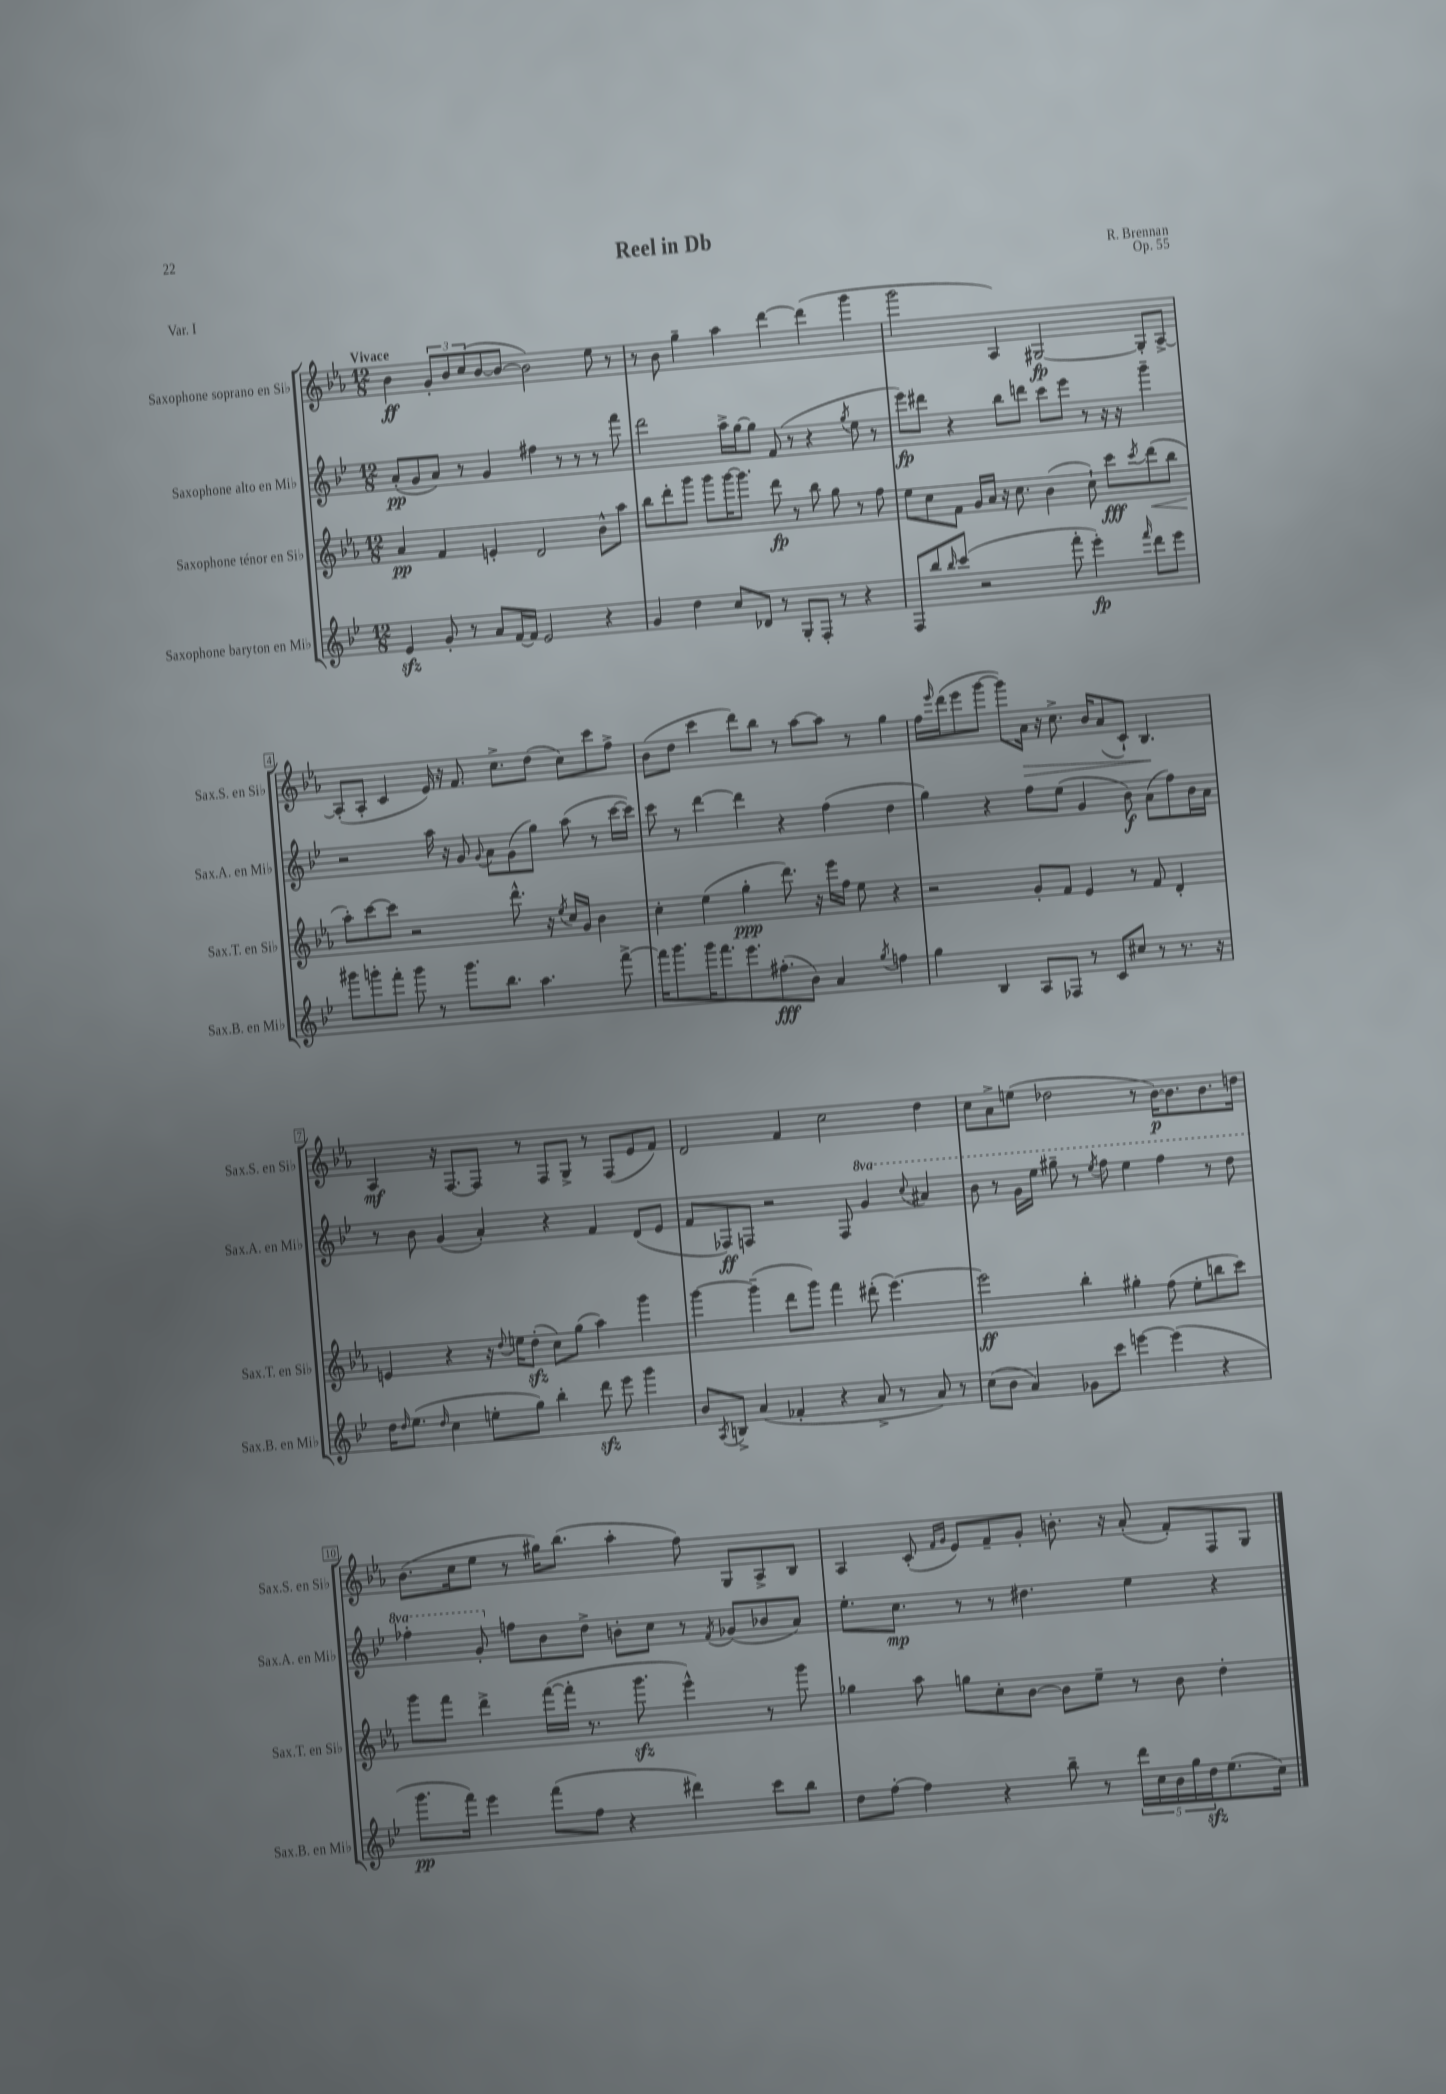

**kern	**kern	**kern	**kern
*staff4	*staff3	*staff2	*staff1
*clefG2	*clefG2	*clefG2	*clefG2
*k[b-e-]	*k[b-e-a-]	*k[b-e-]	*k[b-e-a-]
*M12/8	*M12/8	*M12/8	*M12/8
4e-/	4a-/	(8a'/L	4b-\
.	.	8g/	.
8g'/	4f/	8a/J)	12g'/L
.	.	.	12b-/
8r	.	8r	.
.	.	.	(12cc/
8a/L	4e'/	4g/	[8b-/
[16f/L	.	.	8b-/_J
16f/]JJ	.	.	.
2e-/	2d/	4ff#\	2b-\])
.	.	8r	.
.	.	8r	.
4r	8b-^^\L	8r	8ee-\
.	8aa-\J	8fff\	8r
=	=	=	=
4g/	8bb-\L	2ddd\	8r
.	8ddd'\	.	8b-\
4dd\	8ggg\J	.	4gg~\
.	8ggg\L	.	.
8cc/L	[16ggg\K	16aa^\LL	4aa-\
.	8.ggg\]J	[16gg\J	.
8d-/J	.	8gg\]J	.
8r	8ddd\	(8f/	[4ddd\
8G'/L	8r	8r	.
8F'/J	8bb-\	4r	(4ddd\]
8r	8gg\	.	.
.	.	8qgg/	.
4r	8r	8ee-\	4ggg\
.	8ff\	8r	.
=	=	=	=
8F/L	8ee-\L	8eee-\L)	2ggg\
8bb-/	8cc\	8ddd#\J	.
16qqbb-/	.	.	.
(8ccc/J	8f\J	4r	.
2r	16g/LL	.	.
.	16a-/JJ	.	.
.	16r	8bb-\L	4A-/)
.	8.cc\	.	.
.	.	8ddd\J	.
.	(4b-\	8ccc\L	[2G#/
8fff'\	.	8eee-\J	.
4eee-'\)	8cc`\)	8r	.
.	8ccc\L	16r	.
.	.	16r	.
16qqfff/	8qccc/	.	.
8ddd\L	(8ddd\	4ggg~\	8G#'/]L
8eee-\J	8bb-\J	.	[8A-^/J
=	=	=	=
8ggg#\L	8aa-'\L)	2r	(8A-'/]L
8ggg'\	[8ccc\	.	8A-'/J
8fff'\J	8ccc\]J	.	4c/
8ggg\	2r	.	.
8r	.	16aa\	16e-/)
.	.	16r	16r
8.ggg\L	.	8g/	8.f/
.	.	8qqg/	.
.	.	8a\L	.
8.bb-\J	.	.	8.cc^\L
.	8.ddd^^\	(8g\	.
4.aa\	.	8gg\J)	(8dd\J
.	16r	.	.
.	8qee-/	.	.
.	16cc/LL	(8aa\	8cc\L)
.	16g/JJ	.	.
.	4b-\	8r	8ccc\
[8fff^\	.	[16ccc\LL	8ff^\J
.	.	16ccc\]JJ)	.
=	=	=	=
16fff\]LK	4cc'\	8ccc\	(8b-\L
8.ggg\	.	.	.
.	.	8r	8dd\J
16ggg\K	(4ee-\	[4ddd\	4ccc\
8.fff\	.	.	.
8.eee-\	4gg'\	4ddd\]	8ddd\L)
.	.	.	8bb-\J
(8.ff#'\	.	.	.
.	8.ddd\)	4r	8r
8b-\J)	.	.	[8aa-\L
.	16r	.	.
4a/	16eee-\LL	(4ff\	8aa-\]J
.	16ff\JJ	.	.
.	8ee-\	.	8r
8qgg/	.	.	.
4ff\	4r	4dd\	4gg\
=	=	=	=
4gg\	2r	4gg\)	16ff\LL
.	.	.	16qqeee-/
.	.	.	(16ddd\J
.	.	.	8eee-\
4B-/	.	4r	[8ggg\J
.	.	.	8ggg\]L)
8A/L	8g'/L	8ff\L	16a-\Jk
.	.	.	16r
8F-/J	8f/J	(8ee-\J	8.cc^\
8r	4e-/	4g/	.
.	.	.	16b-/LK
8c/L	.	.	(8a-/
8cc#/J	8r	8b-\)	8c`/J)
8r	8f/	(8a\L	4.B-/
8.r	4d'/	8ff\)	.
.	.	16b-\L	.
16r	.	16a\JJ	.
=	=	=	=
16dd\LK	4e/	8r	4A-/
16qqdd/	.	.	.
(8.ee-\J	.	.	.
.	.	8b-\	.
16qqdd/	.	.	.
4cc\	4r	(4g/	16r
.	.	.	[8.F/L
8ee'\L	16r	4a'/)	8F/]J
.	8qqdd/	.	.
.	16ee\LK	.	.
8gg\J)	(8dd'\J	.	8r
4bb-'\	8cc\L)	4r	8F/L
.	(8gg\J	.	8G^/J
8ddd\	4aa-\)	4f/	8r
8eee-\	.	.	(8F/L
4ggg\	4ggg\	(8d/L	8e-/
.	.	8e-/J	8f/J)
=	=	=	=
8b-/L	[4ggg\	8f/L	2d/
8qA/	.	.	.
8B^/J	.	8F-/)	.
(4a/	(4ggg~\]	8F/J	.
.	.	2r	.
4f-'/	8ddd\L	.	4f/
.	8ggg\J)	.	.
4r	4fff\	.	2cc\
.	.	8F/	.
8a^/	(8ddd#'\	4gg/	.
8r	[4.eee-\)	.	.
.	.	8qqccc/	.
8a/)	.	4aa#/	4dd\
8r	.	.	.
=	=	=	=
(8cc\L	2eee-\]	8bb-\	8cc\L
8b-\J	.	8r	8a-^\
4a/)	.	16gg\LL	(8ee\J
.	.	16eee-\JJ	.
.	.	8ggg#~\	2dd-\
8g-\L	4bb-'\	8r	.
.	.	8qeee-/	.
8ccc\J	.	8fff\	.
[4eee\	4gg#'\	4eee-\	.
.	.	.	8r
(4eee\]	(8ff\	4fff\	[16b-\LK)
.	.	.	8.b-\]
.	8ee-'\L	.	.
4r	8bb\	8r	8.b-\
.	8ccc\J)	8ddd\	.
.	.	.	16dd\Jk
=	=	=	=
8.ggg\L	8ggg\L	4fff-'\	(8.b-\L
.	8fff\J	.	.
16fff\Jk)	.	.	16cc\k
4eee-\	4ddd^\	8gg'/	8ee-\J
.	.	8ff\L	8r
(8fff\L	([16fff\LL	8b-\	16gg#\LK)
.	16fff'\]JJ	.	(8.bb-\J
8ff\J	8.r	8dd^\J	.
4r	.	8b'\L	4aa-'\
.	8.ggg\	.	.
.	.	8cc\J	.
4ddd#\)	4eee-^^\)	8r	8ff\)
.	.	8qf/	.
.	.	(8g-/L	8G/L
8ccc\L	8r	8b-/	8A-^/
8bb-\J	8ggg\	8a/J)	8B-/J
=	=	=	=
8dd\L	4gg-\	8.ee-'\L	4A-/
[8ff'\J	.	.	.
.	.	8.cc\J	.
4ff\]	8aa-\	.	(8c'/
.	.	.	16qqf/LL
.	.	.	16qqg/JJ
.	8gg\L	8r	8e-/L)
4r	8cc'\	8r	8f~/
.	[8b-\J	4.dd#\	8g'/J
8bb-~\	8b-\]L	.	8.b'\
8r	8ee-~\J	.	.
.	.	.	16r
20ddd\LL	8r	4ee-\	(8a-'/
20cc\	.	.	.
20b-\	.	.	.
.	8b-\	.	8f'/L)
20gg\	.	.	.
20dd\J	.	.	.
(8.ee-\	4dd'\	4r	8F/
.	.	.	8G/J
16cc\Jk)	.	.	.
==	==	==	==
*-	*-	*-	*-
